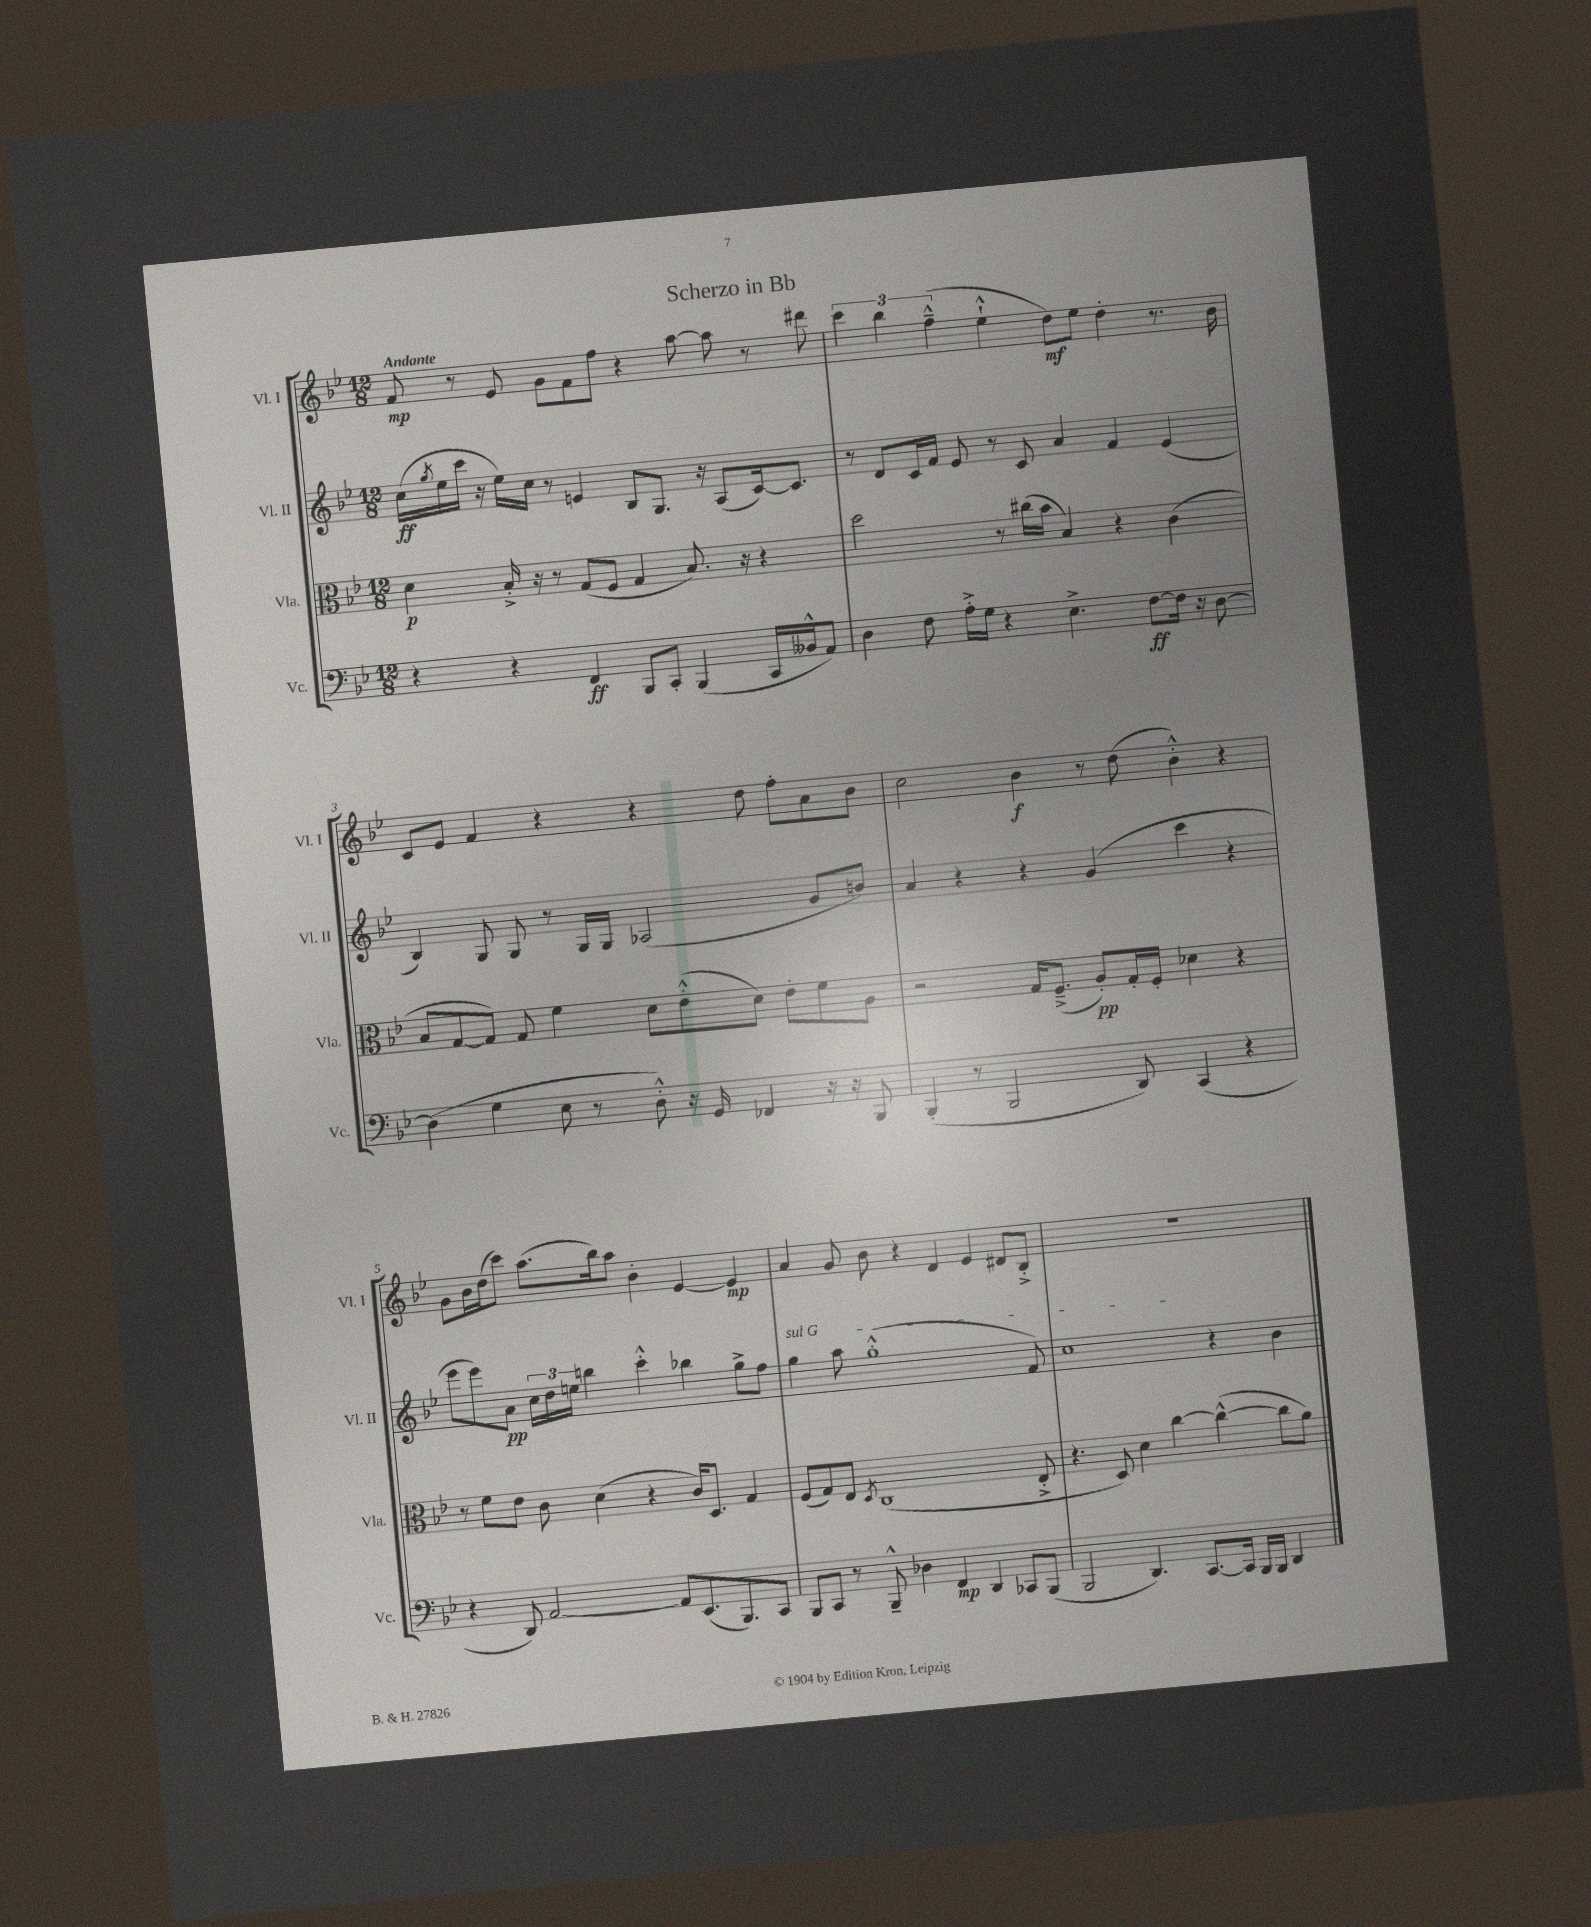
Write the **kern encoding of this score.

**kern	**kern	**kern	**kern
*staff4	*staff3	*staff2	*staff1
*clefF4	*clefC3	*clefG2	*clefG2
*k[b-e-]	*k[b-e-]	*k[b-e-]	*k[b-e-]
*M12/8	*M12/8	*M12/8	*M12/8
4r	4d	(16cc	8f
.	.	8qgg	.
.	.	16ee-	.
.	.	16ccc	8r
.	.	16r	.
4r	16B-'^	16ee-)	8e-
.	16r	16cc	.
.	8r	8r	8g
4FF	(8G	4e	8f
.	8F	.	8ff
8BBB-	4G	8B-	4r
8CC'	.	8.G	.
(4BBB-	8.B-)	.	[8aa
.	.	16r	.
.	.	(8A	8aa]
.	16r	.	.
16CC	4r	[16c)	8r
16BB--^^	.	8.c]	.
8AA)	.	.	8ddd#
=	=	=	=
4D	2dd	8r	6ccc
.	.	8d	.
.	.	.	6bb-
8F	.	16c	.
.	.	16f	.
.	.	.	(6ff~^^
16A'^	.	8e-	.
16G	.	.	.
4r	8r	8r	4ee-`^^
.	(16cc#	8c	.
.	16b-	.	.
4.E-^	4B-)	4a	8dd)
.	.	.	8ee-
.	4r	4f	4dd'
[8F	.	.	.
16F]	(4c	(4e-	8.r
16r	.	.	.
[8D	.	.	.
.	.	.	16b-
=	=	=	=
(4D]	8B-	4B-)	8c
.	[8G	.	8e-
4G	8G])	8G	4f
.	8G	8G	.
8E-	4f	8r	4r
8r	.	16G	.
.	.	16G	.
8D'^^)	8d	(2A-	4r
16r	(8e-'^^	.	.
16GG	.	.	.
4FF-	8d)	.	8dd
.	8e-'	.	8ff'
16r	8f	8g	8a
16r	.	.	.
8BBB-	8A	8b)	8b-
=	=	=	=
(4BBB-'	2r	4a	2cc
8r	.	4r	.
2BBB-	.	.	.
.	16G	4r	4b-
.	(8.F~^	.	.
.	8A')	(4g	8r
8DD)	16G'	.	(8dd
.	16F'	.	.
(4CC	4d-	4ccc	4b-'^^)
4r	4r	4r	4r
=	=	=	=
4r	8r	8eee-	8g
.	8f	8eee-)	16b-
.	.	.	(16dd
8DD)	8e-	8a	8ccc)
[2AA	8c	24cc	(8.aa
.	.	24dd	.
.	.	24ee	.
.	(4d	4bb	.
.	.	.	16bb-)
.	.	.	8aa
.	4r	4ccc'^^	4b-'
8AA]	.	.	.
(8.EE-	16c)	4bb-	[4e-
.	8.D	.	.
8.BBB-)	.	.	.
.	4G	8gg^	4e-]
8CC	.	8ff	.
=	=	=	=
8BBB-	(8F	4gg	4a
8CC	8G)	.	.
8r	8E-	8aa	8g
.	8qD	.	.
8BBB-~^^	(1C	(1gg'^^	8b-
4D-	.	.	4r
4FF	.	.	4d
4DD	.	.	4e-
8CC-	.	.	8d#
(8BBB-	8E-'^	8f)	8B-'^
=	=	=	=
2BBB-	4.r	1cc	1.r
.	8D)	.	.
4.DD)	4d	.	.
.	[4cc	.	.
[8.CC	.	.	.
.	(4cc^^_	4r	.
16CC]	.	.	.
16BBB-	.	.	.
16BBB-	.	.	.
4DD	8cc]	4b-	.
.	8a)	.	.
==	==	==	==
*-	*-	*-	*-
